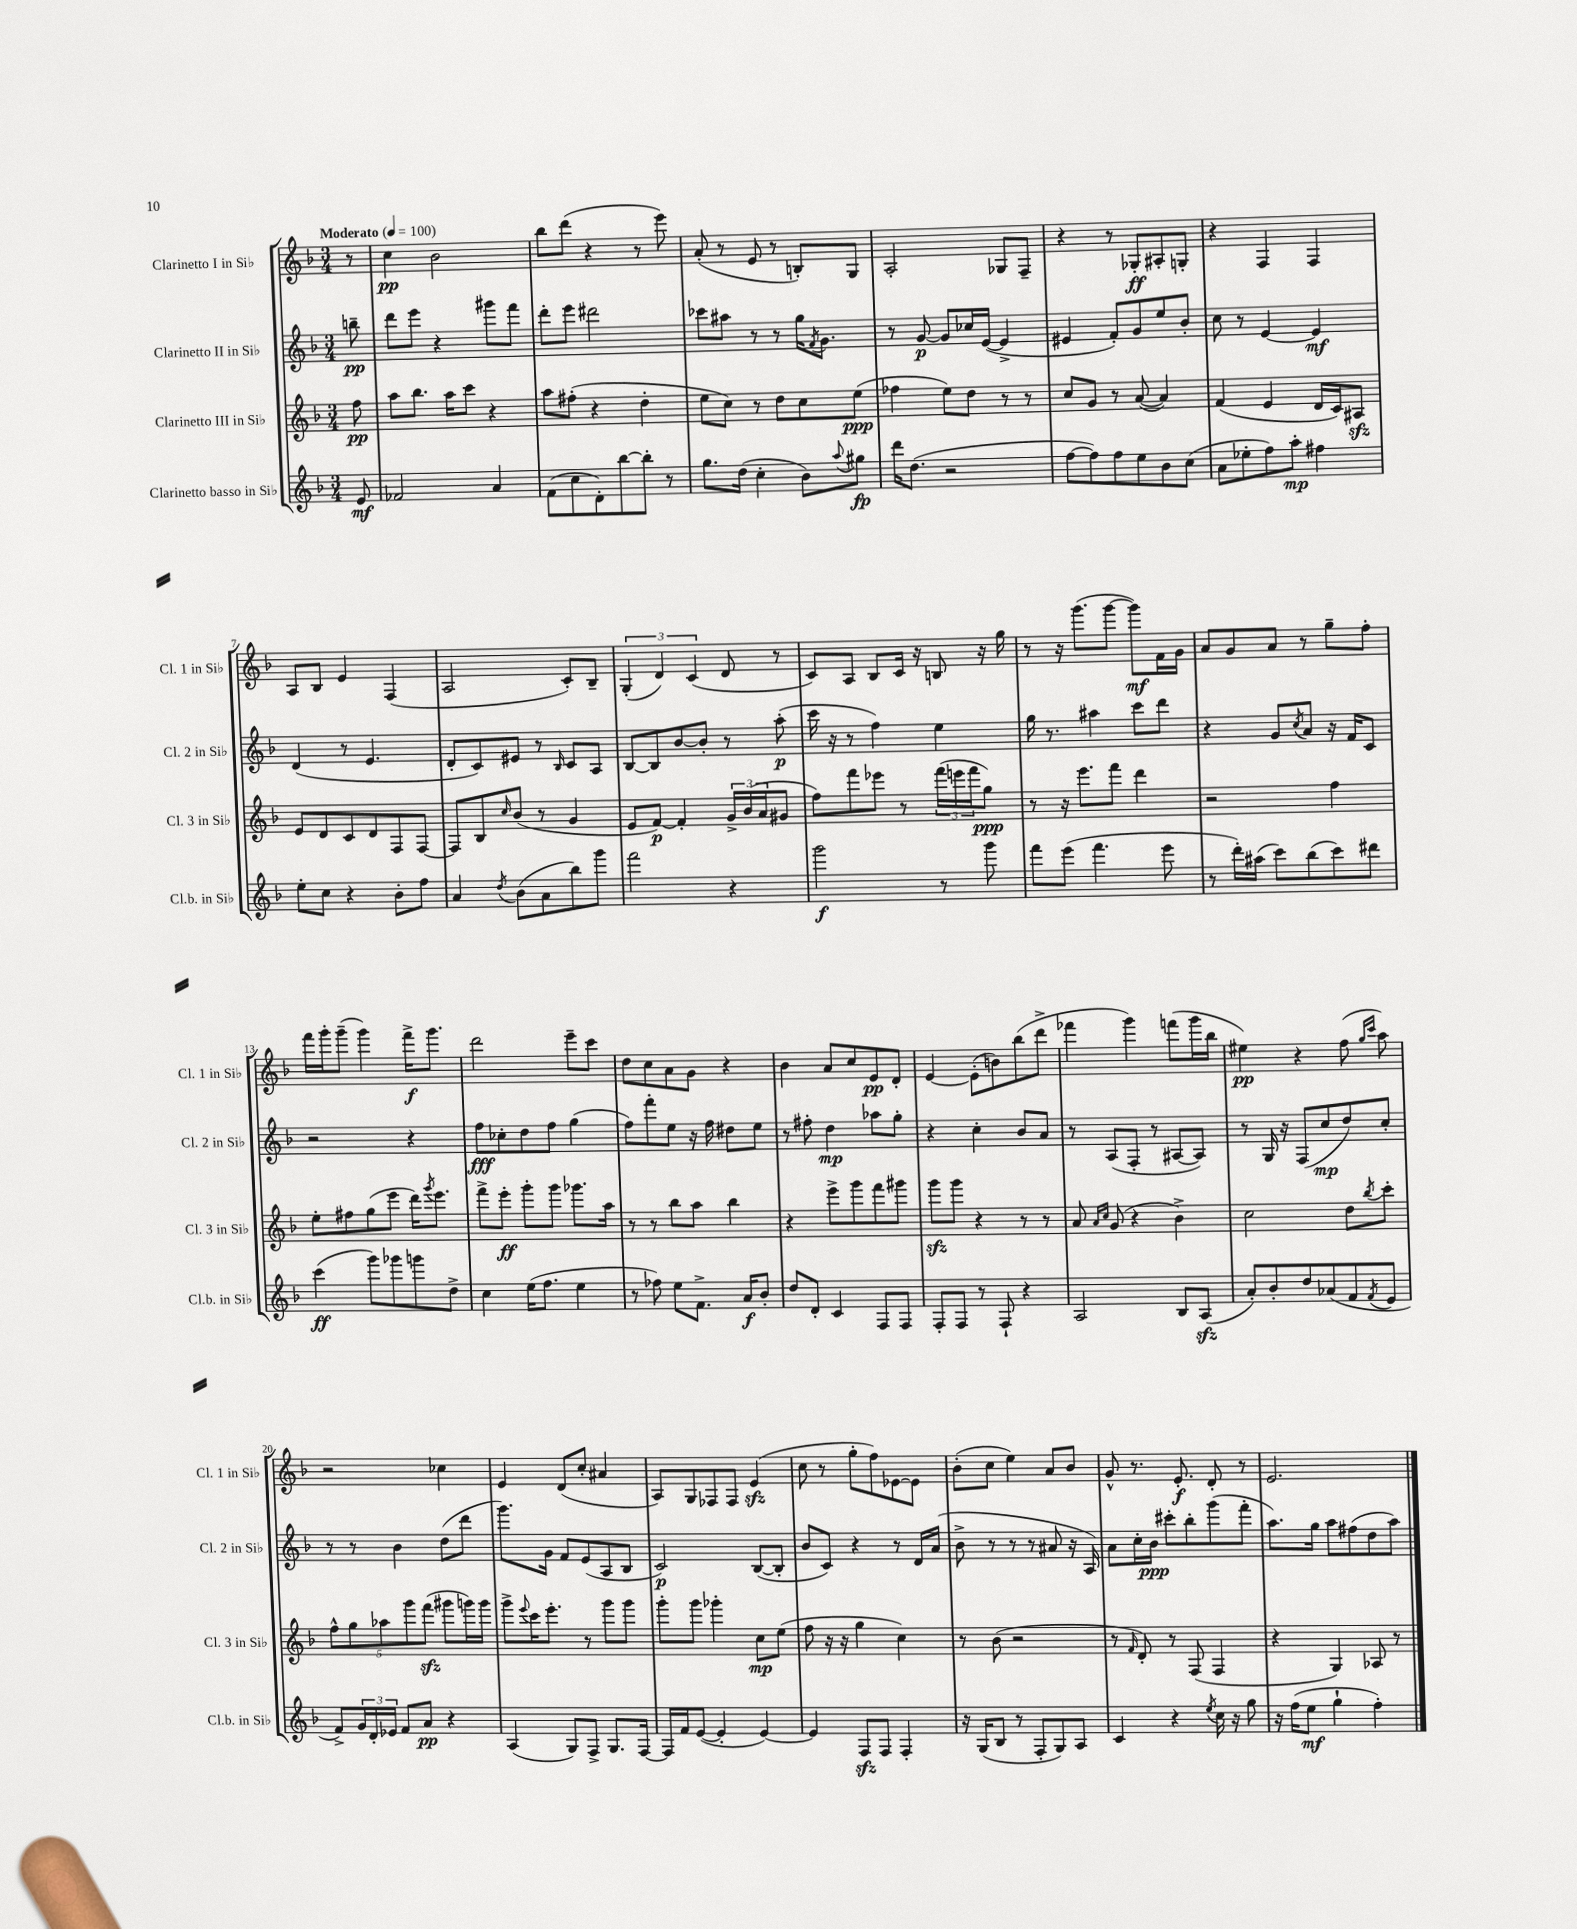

**kern	**dynam	**kern	**dynam	**kern	**dynam	**kern	**dynam
*part4	*part4	*part3	*part3	*part2	*part2	*part1	*part1
*staff4	*staff4	*staff3	*staff3	*staff2	*staff2	*staff1	*staff1
*I"Clarinetto basso in Si♭	*	*I"Clarinetto III in Si♭	*	*I"Clarinetto II in Si♭	*	*I"Clarinetto I in Si♭	*
*I'Cl.b. in Si♭	*	*I'Cl. 3 in Si♭	*	*I'Cl. 2 in Si♭	*	*I'Cl. 1 in Si♭	*
*clefG2	*	*clefG2	*	*clefG2	*	*clefG2	*
*k[b-]	*	*k[b-]	*	*k[b-]	*	*k[b-]	*
*M3/4	*	*M3/4	*	*M3/4	*	*M3/4	*
*MM100	*	*MM100	*	*MM100	*	*MM100	*
=	=	=	=	=	=	=	=
!	!	!	!	!	!	!LO:TX:a:B:t=Moderato	!
8e/	mf	8ff\	pp	8bbn~\	pp	8r	.
=1	=1	=1	=1	=1	=1	=1	=1
2f-X/	.	8aa\L	.	8ddd\L	.	4cc\	pp
.	.	8.bb-\J	.	8eee\J	.	.	.
.	.	.	.	4r	.	2b-\	.
.	.	16aa\KL	.	.	.	.	.
.	.	8ccc\J	.	.	.	.	.
4a/	.	4r	.	8ggg#X\L	.	.	.
.	.	.	.	8fff\J	.	.	.
=2	=2	=2	=2	=2	=2	=2	=2
(8f\L	.	8aa\L	.	8ddd'\L	.	8bb-\L	.
8cc\	.	(8ff#X'\J	.	8eee\J	.	(8ddd\J	.
8d'\)	.	4r	.	2ddd#X\	.	4r	.
[8bb-\	.	.	.	.	.	.	.
8bb-'\J]	.	4dd'\	.	.	.	8r	.
8r	.	.	.	.	.	8eee\)	.
=3	=3	=3	=3	=3	=3	=3	=3
8.gg\L	.	8ee\L	.	8ccc-X\L	.	(8a'/	.
.	.	8cc\J)	.	8aa#X\J	.	8r	.
(16dd\Jk	.	.	.	.	.	.	.
4cc'\	.	8r	.	8r	.	8e/	.
.	.	8dd\L	.	8r	.	8r	.
8b-\L)	.	8cc\	.	16gg\KL	.	8Bn'/L)	.
.	.	.	.	8qf/	.	.	.
.	.	.	.	8.g\J	.	.	.
8qqaa/	.	.	.	.	.	.	.
8gg#X\J	fp	(8ee\J	ppp	.	.	8G/J	.
=4	=4	=4	=4	=4	=4	=4	=4
16ddd\KL	.	4ff-X\	.	8r	.	2A'/	.
(8.dd\J	.	.	.	.	.	.	.
.	.	.	.	[8g/	p	.	.
2r	.	8ee\L)	.	8g/L]	.	.	.
.	.	8dd\J	.	16cc-X/L	.	.	.
.	.	.	.	([16e/JJ	.	.	.
.	.	8r	.	4e^/]	.	8G-X/L	.
.	.	8r	.	.	.	8F~/J	.
=5	=5	=5	=5	=5	=5	=5	=5
[8ff\L	.	8cc/L	.	4e#X/	.	4r	.
8ff\])	.	8g/J	.	.	.	.	.
8ff\	.	8r	.	8f'/L)	.	8r	.
8ee\	.	([8a/	.	8g/	.	8G-X'/L	ff
8b-\	.	4a/])	.	8ee/	.	8A#X'/	.
(8cc\J	.	.	.	8b-'/J	.	8Gn'/J	.
=6	=6	=6	=6	=6	=6	=6	=6
8a\L	.	(4f/	.	8cc\	.	4r	.
8ee-X'\	.	.	.	8r	.	.	.
8ff\)	.	4e/	.	[4e/	.	4F/	.
8aa'\J	mp	.	.	.	.	.	.
4ff#X\	.	16d/LL	.	4e/]	mf	4F/	.
.	.	16c/J)	.	.	.	.	.
.	.	8A#Xzz/J	.	.	.	.	.
!!LO:LB:g=z
=7	=7	=7	=7	=7	=7	=7	=7
8ee'\L	.	8e/L	.	(4d/	.	8A/L	.
8cc\J	.	8d/	.	.	.	8B-/J	.
4r	.	8c/	.	8r	.	4e/	.
.	.	8d/	.	4.e/	.	.	.
8b-'\L	.	8F/	.	.	.	(4F/	.
8ff\J	.	[8F/J	.	.	.	.	.
=8	=8	=8	=8	=8	=8	=8	=8
4a/	.	8F/L]	.	8d'/L	.	2A/	.
.	.	8B-/	.	8c/)	.	.	.
8qdd/	.	16qqcc/	.	.	.	.	.
(8b-\L	.	(8b-/J	.	8e#X/J	.	.	.
8a\	.	8r	.	8r	.	.	.
.	.	.	.	16qqB-/	.	.	.
8bb-\)	.	4g/	.	8c/L	.	8c'/L)	.
8ggg\J	.	.	.	8A/J	.	8B-~/J	.
=9	=9	=9	=9	=9	=9	=9	=9
2fff\	.	8e/L	.	[8B-/L	.	(6G'/	.
.	.	[8f/J)	p	8B-/]	.	.	.
.	.	.	.	.	.	6d/)	.
.	.	4f'/]	.	[8b-/	.	.	.
.	.	.	.	.	.	(6c/	.
.	.	.	.	8b-'/J]	.	.	.
4r	.	24g^/LL	.	8r	.	8d/	.
.	.	(24b-/	.	.	.	.	.
.	.	24a/J	.	.	.	.	.
.	.	8g#X/J	.	(8aa'\	p	8r	.
=10	=10	=10	=10	=10	=10	=10	=10
2ggg\	f	8ff\L)	.	16ccc\	.	8c/L)	.
.	.	.	.	16r	.	.	.
.	.	8fff\	.	8r	.	8A/J	.
.	.	8eee-X\J	.	4ff\)	.	8B-/L	.
.	.	8r	.	.	.	16c/Jk	.
.	.	.	.	.	.	16r	.
8r	.	(24fff\LL	.	4ee\	.	8Bn/	.
.	.	24eeen\	.	.	.	.	.
.	.	24fff\J	.	.	.	.	.
8ggg\	.	8gg\J)	ppp	.	.	16r	.
.	.	.	.	.	.	16gg\	.
=11	=11	=11	=11	=11	=11	=11	=11
8fff\L	.	8r	.	16gg\	.	8r	.
.	.	.	.	8.r	.	.	.
(8eee\J	.	16r	.	.	.	16r	.
.	.	8.eee\L	.	.	.	(8.ggg\L	.
4.fff\	.	.	.	4aa#X\	.	.	.
.	.	8fff\J	.	.	.	[8ggg\J	.
.	.	4ddd\	.	8ccc\L	.	8ggg\L])	mf
8eee\	.	.	.	8ddd\J	.	16f\L	.
.	.	.	.	.	.	16g\JJ	.
=12	=12	=12	=12	=12	=12	=12	=12
8r	.	2r	.	4r	.	8a/L	.
16ddd'\LL)	.	.	.	.	.	8g/	.
(16aa#X\JJ	.	.	.	.	.	.	.
8ccc\L)	.	.	.	8g/L	.	8a/J	.
.	.	.	.	8qcc/	.	.	.
(8bb-\	.	.	.	8a/J	.	8r	.
8ccc\)	.	4ff\	.	16r	.	8gg~\L	.
.	.	.	.	16f/KL	.	.	.
8ddd#X\J	.	.	.	8c/J	.	8ff'\J	.
!!LO:LB:g=z
=13	=13	=13	=13	=13	=13	=13	=13
(4ccc\	ff	8ee'\L	.	2r	.	16fff\LL	.
.	.	.	.	.	.	16ggg'\J	.
.	.	8ff#X\	.	.	.	(8ggg~\J	.
8ggg\L)	.	(8gg\	.	.	.	4ggg\)	.
8ggg-X\	.	8eee\J	.	.	.	.	.
8gggn\	.	16ddd\KL)	.	4r	.	16fff^\KL	f
.	.	8qggg/	.	.	.	.	.
.	.	8.eee\J	.	.	.	8.ggg\J	.
8dd^\J	.	.	.	.	.	.	.
=14	=14	=14	=14	=14	=14	=14	=14
4cc\	.	8fff^\L	.	8ff\L	fff	2ddd\	.
.	.	8eee'\J	ff	8cc-X'\	.	.	.
(16ee\KL	.	8ggg'\L	.	8dd\	.	.	.
8.ff\J	.	.	.	.	.	.	.
.	.	8ggg\J	.	8ff\J	.	.	.
4ee\	.	8.ggg-X\L	.	(4gg\	.	8eee~\L	.
.	.	.	.	.	.	8ccc\J	.
.	.	16aa\Jk	.	.	.	.	.
=15	=15	=15	=15	=15	=15	=15	=15
8r	.	8r	.	8ff\L)	.	8dd\L	.
8ff-X\)	.	8r	.	8fff'\	.	8cc\	.
8ee\L	.	8bb-\L	.	8ee\J	.	8a\	.
8.f^\J	.	8aa\J	.	16r	.	8g\J	.
.	.	.	.	16ff\	.	.	.
.	.	4bb-\	.	8dd#X\L	.	4r	.
16a/KL	f	.	.	.	.	.	.
8b-'/J	.	.	.	8ee\J	.	.	.
=16	=16	=16	=16	=16	=16	=16	=16
8dd/L	.	4r	.	8r	.	4b-\	.
8d'/J	.	.	.	8ff#X'\	.	.	.
4c/	.	8eee^\L	.	4dd\	mp	8a/L	.
.	.	8ggg\	.	.	.	8cc/	.
8F/L	.	8fff\	.	8aa-X\L	.	8e/	pp
8F/J	.	8ggg#X\J	.	8gg'\J	.	8d'/J	.
=17	=17	=17	=17	=17	=17	=17	=17
8F'/L	.	8gggzz\L	.	4r	.	[4e/	.
8F/J	.	8ggg\J	.	.	.	.	.
8r	.	4r	.	4cc'\	.	(8e'\L]	.
8F`/	.	.	.	.	.	8bn\)	.
4r	.	8r	.	8b-/L	.	(8bb-\	.
.	.	8r	.	8a/J	.	8ddd^\J	.
=18	=18	=18	=18	=18	=18	=18	=18
2A/	.	8a/	.	8r	.	4fff-X\	.
.	.	16qqa/LL	.	.	.	.	.
.	.	16qqcc/JJ	.	.	.	.	.
.	.	(8g/	.	(8A/L	.	.	.
.	.	4r	.	8F'/J	.	4ggg\)	.
.	.	.	.	8r	.	.	.
8B-/L	.	4b-^\)	.	[8A#X/L	.	(8fffn\L	.
(8Azz/J	.	.	.	8A#/J])	.	16ggg\L	.
.	.	.	.	.	.	16bb-\JJ	.
=19	=19	=19	=19	=19	=19	=19	=19
8a'/L)	.	2cc\	.	8r	.	4ee#X\)	pp
8b-'/	.	.	.	16G/	.	.	.
.	.	.	.	16r	.	.	.
8dd/	.	.	.	(8F/L	.	4r	.
(8a-X/	.	.	.	8cc/	mp	.	.
8f/	.	8dd\L	.	8dd/)	.	(8ff\	.
.	.	.	.	.	.	16qqgg/LL	.
8qf/	.	8qbb-/	.	.	.	16qqccc/JJ	.
8e/J	.	8ccc'\J	.	8cc'/J	.	8aa\)	.
!!LO:LB:g=z
=20	=20	=20	=20	=20	=20	=20	=20
8f^/L)	.	10ff^^\L	.	8r	.	2r	.
.	.	10gg\	.	.	.	.	.
24g/L	.	.	.	8r	.	.	.
24d'/	.	.	.	.	.	.	.
.	.	10aa-X\	.	.	.	.	.
24e-X/JJ	.	.	.	.	.	.	.
8f/L	.	.	.	4b-\	.	.	.
.	.	10ggg\	.	.	.	.	.
8a/J	pp	.	.	.	.	.	.
.	.	(10fffzz\J	.	.	.	.	.
4r	.	8ggg#X\L	.	(8dd\L	.	4cc-X\	.
.	.	16gggn\L)	.	8ddd\J	.	.	.
.	.	16ggg\JJ	.	.	.	.	.
=21	=21	=21	=21	=21	=21	=21	=21
(4A/	.	8ggg^\L	.	8.ggg\L)	.	4e/	.
.	.	8qqeee/	.	.	.	.	.
.	.	16ccc\K	.	.	.	.	.
.	.	8.eee'\J	.	16g\Jk	.	.	.
8G/L)	.	.	.	8f/L	.	(8d/L	.
8F^/J	.	8r	.	(8e/	.	8cc'/J	.
8.G/L	.	8ggg\L	.	8A/	.	4a#X/	.
.	.	8ggg\J	.	8B-/J	.	.	.
[16F/Jk	.	.	.	.	.	.	.
=22	=22	=22	=22	=22	=22	=22	=22
16F/LL]	.	8ggg'\L	.	2c/)	p	8A/L)	.
16f/J	.	.	.	.	.	.	.
([8e/J	.	8ggg\J	.	.	.	8G/	.
4e'/]	.	4ggg-X'\	.	.	.	8F-X/	.
.	.	.	.	.	.	8F-/J	.
[4e/)	.	8cc\L	mp	([8B-/L	.	(4ezz/	.
.	.	(8ee\J	.	8B-'/J]	.	.	.
=23	=23	=23	=23	=23	=23	=23	=23
4e/]	.	8ff\	.	8b-/L	.	8cc\	.
.	.	16r	.	8c/J)	.	8r	.
.	.	16r	.	.	.	.	.
8Fzz/L	.	4gg\	.	4r	.	8gg'\L	.
8F/J	.	.	.	.	.	8ff\)	.
4F'/	.	4cc\)	.	8r	.	[8e-X\	.
.	.	.	.	16d/LL	.	8e-\J]	.
.	.	.	.	(16a/JJ	.	.	.
=24	=24	=24	=24	=24	=24	=24	=24
16r	.	8r	.	8b-^\	.	(8b-'\L	.
(16G/KL	.	.	.	.	.	.	.
8B-/J	.	(8b-\	.	8r	.	8cc\J	.
8r	.	2r	.	8r	.	4ee\)	.
8F'/L	.	.	.	8r	.	.	.
8G/)	.	.	.	8a#X/	.	8a/L	.
8A/J	.	.	.	16r	.	8b-/J	.
.	.	.	.	16A/)	.	.	.
=25	=25	=25	=25	=25	=25	=25	=25
4c/	.	8r	.	8a\L	.	8g^^/	.
.	.	16qqf/	.	.	.	.	.
.	.	8d'/)	.	16cc'\L	.	8.r	.
.	.	.	.	16b-\JJ	ppp	.	.
4r	.	8r	.	8ccc#X'\L	.	.	.
.	.	.	.	.	.	8.e'/	f
.	.	(8F/	.	8bb-'\	.	.	.
8qee/	.	.	.	.	.	.	.
16cc\	.	4F/	.	(8ggg\	.	8d'/	.
16r	.	.	.	.	.	.	.
8gg\	.	.	.	8fff'\J	.	8r	.
=26	=26	=26	=26	=26	=26	=26	=26
16r	.	4r	.	8.aa\L)	.	2.e/	.
(16ff\KL	.	.	.	.	.	.	.
8ee\J	mf	.	.	.	.	.	.
.	.	.	.	16gg\Jk	.	.	.
4gg`\	.	4G/)	.	8aa\L	.	.	.
.	.	.	.	(8ff#X\	.	.	.
4ff'\)	.	8A-X/	.	8dd\	.	.	.
.	.	8r	.	8aa\J)	.	.	.
==	==	==	==	==	==	==	==
*-	*-	*-	*-	*-	*-	*-	*-
